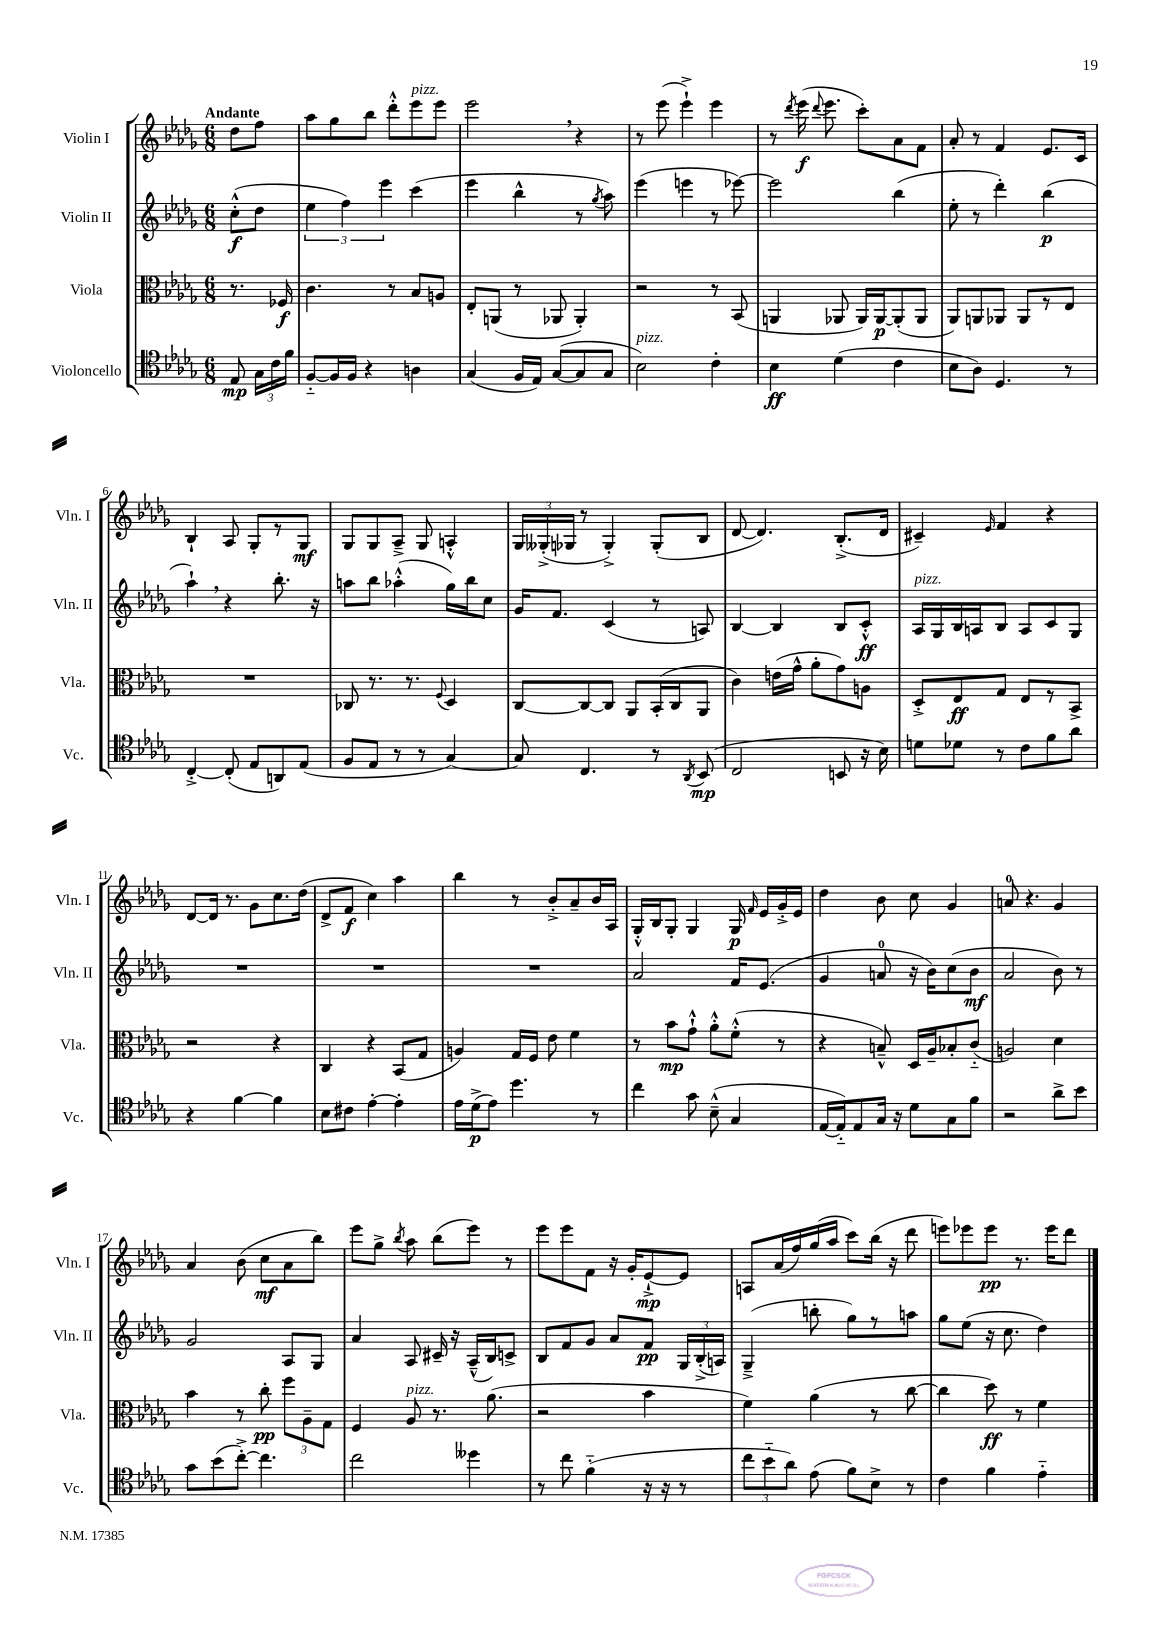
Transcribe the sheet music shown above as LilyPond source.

<<
\new StaffGroup <<
\new Staff = "s0" \with { instrumentName = "Violin I" shortInstrumentName = "Vln. I" } {
    \clef treble \key des \major \numericTimeSignature \time 6/8 \partial 4 \tempo "Andante"
    \autoBeamOff des''8[ f''8] |
    aes''8[ ges''8 bes''8] des'''8[-.-^ ees'''8^\markup { \italic "pizz." } ees'''8] |
    ees'''2 \breathe r4 |
    r8 ees'''8( ees'''4-!->) ees'''4 |
    r8 \acciaccatura { des'''8 } ees'''16\f( \appoggiatura { des'''8 } ees'''8. c'''8[-.) aes'8 f'8] |
    aes'8-. r8 f'4 ees'8.[ c'16] |
    bes4-! aes8 ges8[-. r8 ges8]\mf |
    ges8[ ges8 aes8]---> ges8 a4-.-^ |
    \tuplet 3/2 { ges16[ geses16-.->( ges16] } r8 ges4-.->) ges8[-.( bes8] |
    des'8~ des'4.) bes8.[-.->( des'16] |
    cis'4--) \grace { ees'16 } f'4 r4 |
    des'8[~ des'16] r8. ges'8[ c''8. des''16]( |
    des'8[-> f'8]\f c''4) aes''4 |
    bes''4 r8 bes'8[-.-> aes'8-- bes'16 aes16] |
    ges16[-.-^ bes16 ges8]-. ges4 ges16\p \grace { f'16 } ees'16[ ges'16-.-> ees'16] |
    des''4 bes'8 c''8 ges'4 |
    a'8-0 r4. ges'4 |
    aes'4 bes'8( c''8[\mf aes'8 bes''8]) |
    ees'''8[ ges''8]-> \acciaccatura { bes''8 } aes''8 bes''8[( ees'''8]) r8 |
    ees'''8[ ees'''8 f'8] r16 ges'16[-. ees'8~-!->\mp ees'8] |
    a8[ aes'16( f''16) ges''16( aes''16] c'''8[) bes''16]( r16 des'''8 |
    e'''8[) ees'''8 ees'''8]\pp r8. ees'''16[ des'''8] \bar "|." |
}
\new Staff = "s1" \with { instrumentName = "Violin II" shortInstrumentName = "Vln. II" } {
    \clef treble \key des \major \numericTimeSignature \time 6/8 \partial 4
    \autoBeamOff c''8[-.-^\f( des''8] |
    \tuplet 3/2 { ees''4 f''4) ees'''4 } c'''4( |
    ees'''4 bes''4-^ r8 \acciaccatura { ges''8 } aes''8) |
    ees'''4( e'''4 r8 ees'''8~) |
    ees'''2 bes''4( |
    ees''8-. r8 des'''4-.) bes''4\p( |
    aes''4-!) \breathe r4 bes''8.-. r16 |
    a''8[ bes''8] aes''4-.-^( ges''16[) bes''16 c''8] |
    ges'16[ f'8.] c'4( r8 a8) |
    bes4~ bes4 bes8[ c'8]-.-^\ff |
    aes16[^\markup { \italic "pizz." } ges16 bes16 a16 bes8] a8[ c'8 ges8] |
    R2. |
    R2. |
    R2. |
    aes'2 f'16[ ees'8.]( |
    ges'4 a'8-0 r16 bes'16[) c''8( bes'8]\mf |
    aes'2 bes'8) r8 |
    ges'2 aes8[ ges8] |
    aes'4 aes8 cis'16-- r16 aes16[---^( bes16) c'8]-> |
    bes8[ f'8 ges'8] aes'8[ f'8]\pp \tuplet 3/2 { ges16[ bes16-.->( a16]) } |
    ges4--->( b''8-. ges''8[) r8 a''8] |
    ges''8[ ees''8]( r16 c''8. des''4) \bar "|." |
}
\new Staff = "s2" \with { instrumentName = "Viola" shortInstrumentName = "Vla." } {
    \clef alto \key des \major \numericTimeSignature \time 6/8 \partial 4
    \autoBeamOff r8. fes16\f |
    c'4. r8 bes8[ a8] |
    ees8[-. a,8]( r8 aes,8 aes,4-.) |
    r2 r8 bes,8( |
    a,4 aes,8 aes,16[) aes,16~\p aes,8-.( aes,8] |
    aes,8[) a,8 aes,8] aes,8[ r8 ees8] |
    R2. |
    ces8 r8. r8. \appoggiatura { f8 } des4 |
    c8[~ c8~ c8] aes,8[ bes,16-.( c16 aes,8] |
    c'4) e'16[( ges'16]-^ aes'8[-. ges'8) a8] |
    des8[-.-> ees8\ff ges8] ees8[ r8 bes,8]-> |
    r2 r4 |
    c4 r4 bes,8[( ges8] |
    a4) ges16[ f16] ees'8 f'4 |
    r8 bes'8[\mp ges'8]-!-^ aes'8[-.-^ f'8]-.-^( r8 |
    r4 b8---^) des16[ aes16-- bes8-. c'8]-_( |
    a2) des'4 |
    bes'4 r8 c''8-.\pp \tuplet 3/2 { f''8[ aes8-- ges8] } |
    f4 aes8^\markup { \italic "pizz." } r8. aes'8.( |
    r2 bes'4 |
    f'4) aes'4( r8 c''8~ |
    c''4 des''8\ff) r8 f'4 \bar "|." |
}
\new Staff = "s3" \with { instrumentName = "Violoncello" shortInstrumentName = "Vc." } {
    \clef tenor \key des \major \numericTimeSignature \time 6/8 \partial 4
    \autoBeamOff ees8\mp \tuplet 3/2 { ges16[ c'16 f'16] } |
    f8[~-_ f16 f16] r4 a4 |
    ges4( f16[ ees16]) ges8[~( ges8 ges8] |
    bes2^\markup { \italic "pizz." }) c'4-. |
    bes4\ff des'4( c'4 |
    bes8[ aes8]) des4. r8 |
    c4~-.-> c8-.( ees8[ a,8) ees8]( |
    f8[ ees8] r8 r8 ges4~) |
    ges8 c4. r8 \acciaccatura { aes,8 } bes,8\mp( |
    c2 b,8 r16 bes16) |
    d'8[ des'8] r8 c'8[ f'8 aes'8] |
    r4 f'4~ f'4 |
    bes8[ cis'8] ees'4~-. ees'4-. |
    ees'16[ des'16->\p( ees'8]) des''4. r8 |
    c''4 ges'8 bes8---^( ges4 |
    ees16[~ ees16-_) ees8 ges16] r16 des'8[ ges8 f'8] |
    r2 aes'8[-> bes'8] |
    ges'8[ bes'8( c''8]~-.->) c''4. |
    c''2 deses''4 |
    r8 c''8 f'4-_( r16 r16 r8 |
    \tuplet 3/2 { c''8[ bes'8-_ aes'8]) } ees'8( f'8[) bes8]-> r8 |
    c'4 f'4 ees'4-_ \bar "|." |
}
>>
>>
